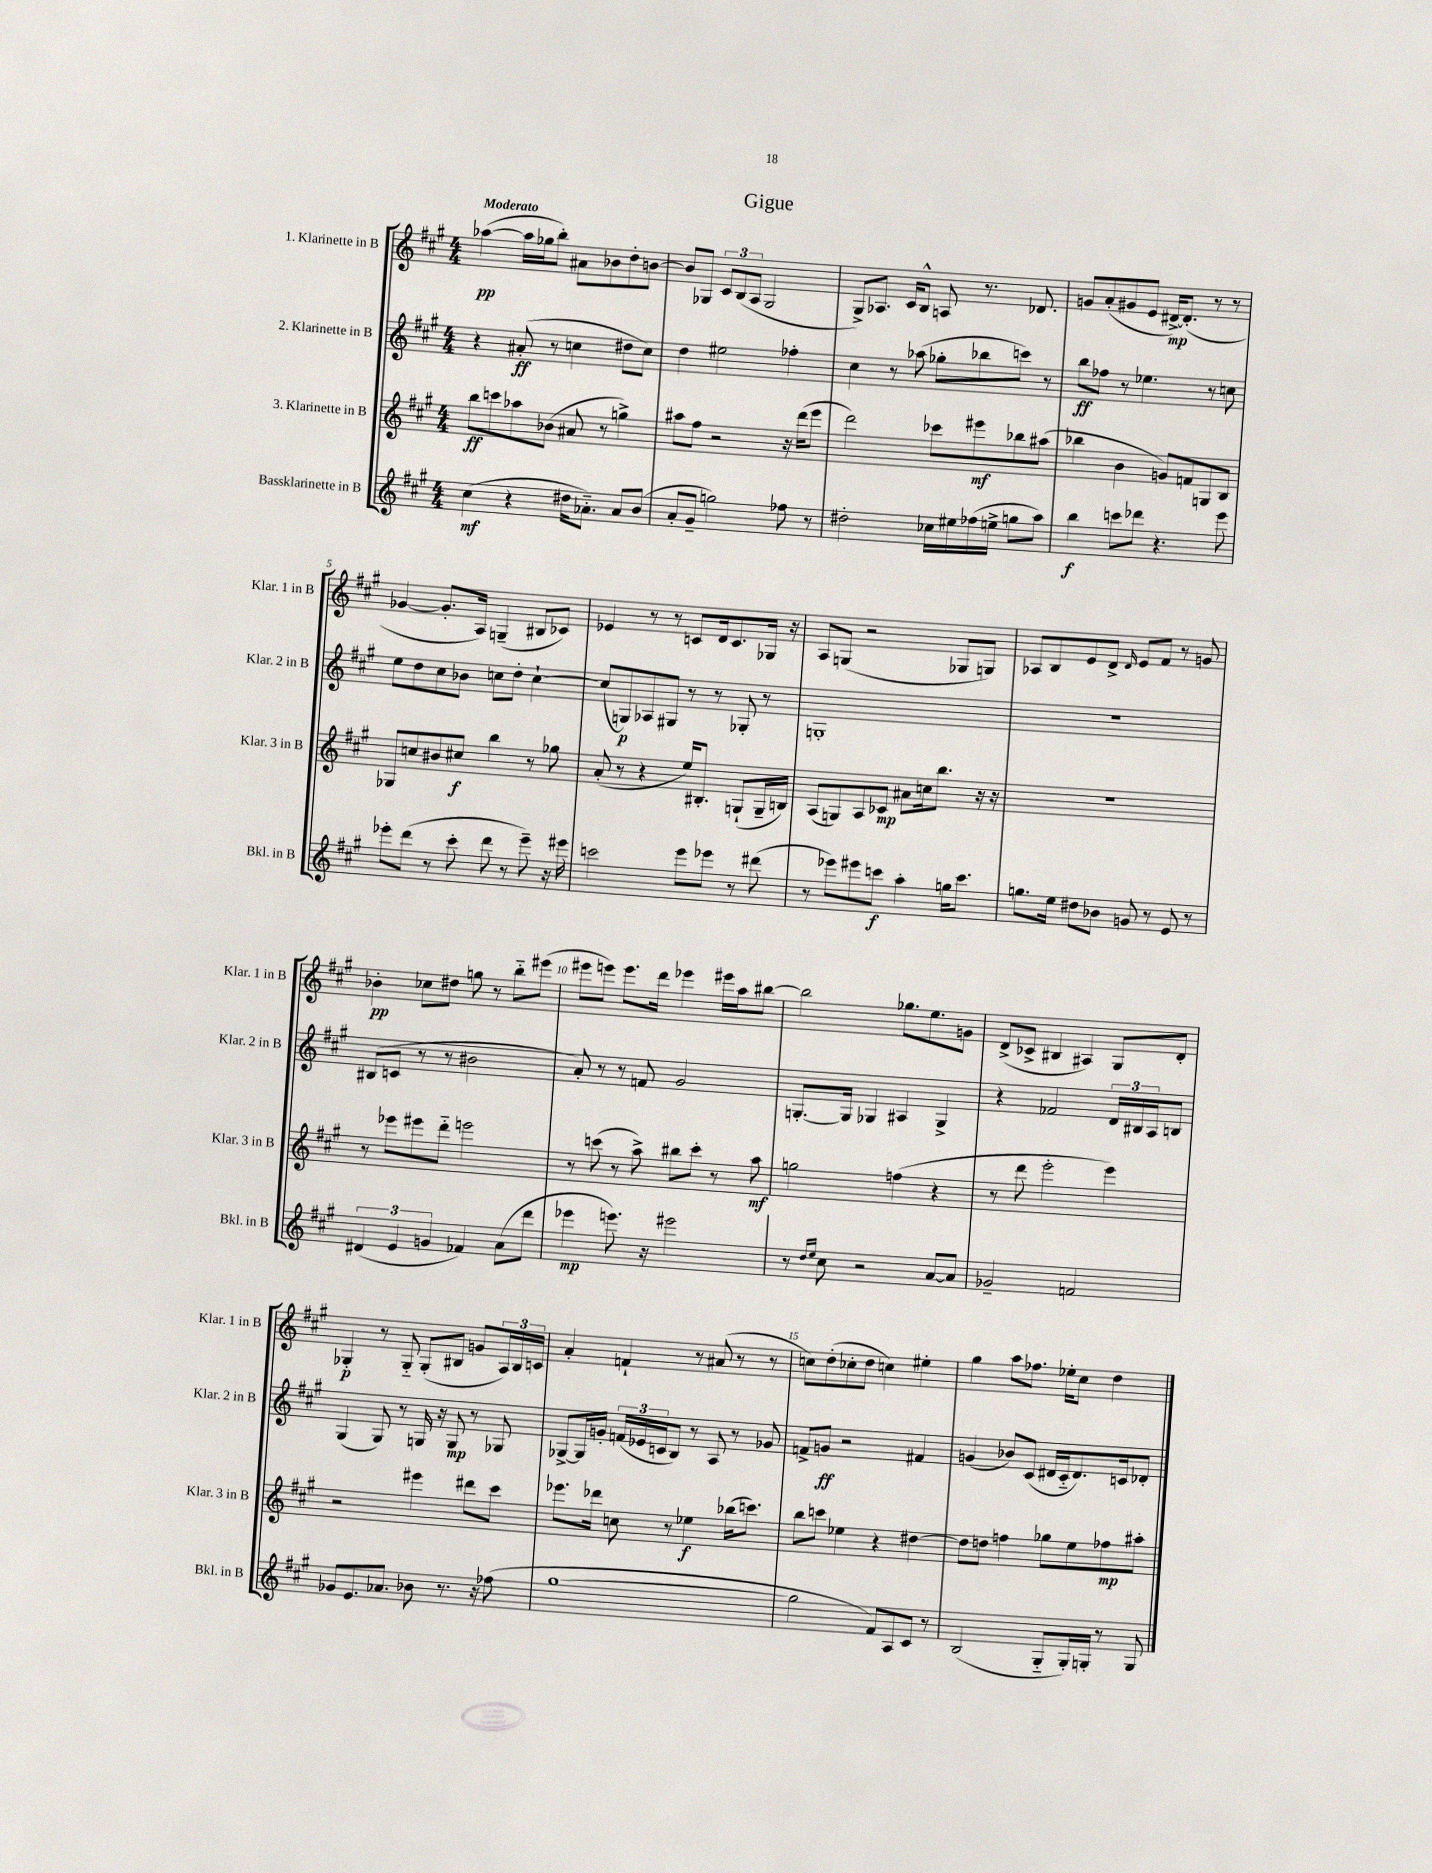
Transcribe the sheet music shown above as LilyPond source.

\header { title = "Gigue" }
<<
\new StaffGroup <<
\new Staff = "s0" \with { instrumentName = "1. Klarinette in B" shortInstrumentName = "Klar. 1 in B" } {
    \clef treble \key a \major \numericTimeSignature \time 4/4 \tempo "Moderato"
    aes''4~\pp( aes''16 ges''16 b''8-.) ais'8 bes'8 d''8-. b'8~ |
    b'8 ges8 \tuplet 3/2 { cis'8 b8( a8 } ges2 |
    gis8->) aes8. cis'16 b8-^ a8 r8. des'8. |
    g'8 a'8-.( gis'8 e'8 dis'16~->\mp) dis'8.-.( r8 r8 |
    ges'4~ ges'8.-. a16) g4--( bis8 ces'8) |
    ees'4 r8 r8 c'8 d'16 c'8. ges16 r16 |
    a8 g8( r2 ges8 g8) |
    aes8 b8 e'8 d'8-> \grace { d'16 } e'8 fis'8 r8 g'8 |
    bes'4-.\pp ces''8 dis''8 g''8 r8 b''8-_ eis'''8( |
    eis'''8 e'''8) e'''8. d'''16 ees'''4 eis'''16 a''16 bis''8~ |
    bis''2 ges''8. e''8. g'8 |
    d'8->( ces'8-> bis4 ais4) gis8 d'8-. |
    ges4-.\p r8 ges8-_ ges8-.( bis8 g'8 \tuplet 3/2 { a16) bis16 c'16 } |
    a'4-. f'4-! r8 ais'8( r8 r8 |
    c''8) d''8-.( ces''8-. d''8 c''4) eis''4-. |
    gis''4 a''8 fes''8. ees''16-. cis''8 d''4 \bar "|." |
}
\new Staff = "s1" \with { instrumentName = "2. Klarinette in B" shortInstrumentName = "Klar. 2 in B" } {
    \clef treble \key a \major \numericTimeSignature \time 4/4
    r4 ais'8-.\ff( r8 c''4 dis''8 c''8) |
    d''4 eis''2 fes''4-. |
    cis''4 r8 aes''8( ges''8-. bes''8 c'''8) r8 |
    b''8\ff fes''8 r8 ees''4. r8 c''8 |
    e''8 d''8 cis''8 bes'8 c''8 d''8-. c''4~-! |
    c''8( g8\p) aes8 gis8 r8 r8 ges8-. r8 |
    g1-. |
    R1 |
    bis8( c'8 r8 r8 bis'2 |
    a'8-.) r8 r8 f'8 gis'2 |
    g8.~-. g16 ges4 ais4 ges4-> |
    r4 fes'2 \tuplet 3/2 { d'16 bis16 a16 } b8 |
    gis4( gis8) r8 g16 r16 g8\mp r8 ges8 |
    ges8~-> ges16 g'16-. \tuplet 3/2 { f'16( ees'16 c'16 } b8) r8 a8 r8 ges'8 |
    f'8-> g'8\ff r2 fis'4 |
    g'4( bes'8) cis'8( dis'16 cis'16-_ dis'8.) c'16 des'8-. \bar "|." |
}
\new Staff = "s2" \with { instrumentName = "3. Klarinette in B" shortInstrumentName = "Klar. 3 in B" } {
    \clef treble \key a \major \numericTimeSignature \time 4/4
    b''8\ff c'''8 aes''8 bes'8( ais'8 r8 g''4->) |
    ais''8 fis''8 r2 r16 d'''16( e'''8 |
    d'''2) ces'''8 eis'''8\mf bes''8 ais''8( |
    bes''4 b'4 g'8) f'8 g8 b8 |
    ges8 c''8 bis'8 cis''8\f b''4 r8 ges''8 |
    a'8-.( r8 r4 e''16) bis8.-. g8-!( g16-- b16) |
    a8( g8) a8 ces'8\mp ais'8 c''16 b''8. r16 r16 |
    R1 |
    r8 ees'''8 eis'''8 d'''8-_ e'''2 |
    r8 c'''8( r8 a''8->) bis''8 c'''8-. r8 a''8\mf |
    g''2 f''4( r4 |
    r8 d'''8 e'''2-. e'''4) |
    r2 eis'''4 dis'''8 cis'''8 |
    ees'''8. des'''16 c''8 r8 ees''4\f bes''16( c'''8.) |
    b''8 c'''8 ees''4 r4 dis''4~ |
    dis''8 d''8 f''4 ges''8 e''8 fes''8\mp ais''8-. \bar "|." |
}
\new Staff = "s3" \with { instrumentName = "Bassklarinette in B" shortInstrumentName = "Bkl. in B" } {
    \clef treble \key a \major \numericTimeSignature \time 4/4
    cis''4\mf( r4 dis''16 aes'8.-_) aes'8 b'8( |
    a'8-. gis'8-- g''2) fes''8 r8 |
    dis''2-. ces''16 eis''16 fes''16( e''16-> g''8 a''8) |
    b''4\f c'''8 des'''8 r4. e'''8 |
    ees'''8-. d'''8( r8 cis'''8-. d'''8 r8 ees'''8--) r16 eis'''16 |
    c'''2 e'''8 ees'''8 r8 dis'''8( |
    r8 ees'''8) eis'''8 c'''8\f a''4-. g''16 c'''8. |
    g''8. e''16 dis''8 bes'8 g'8 r8 e'8 r8 |
    \tuplet 3/2 { dis'4( e'4 g'4 } fes'4) a'8( d'''8 |
    ees'''4\mp e'''8.) r16 eis'''2 |
    r8 \grace { d''16 e''16 } cis''8 r2 a'8~ a'8 |
    ges'2-- f'2 |
    ges'8 e'8. aes'8. bes'8 r8. r16 fes''8( |
    gis''1~ |
    gis''2 fis'8) a8 cis'8 r8 |
    b2( gis8-_ gis16-.) g16-. r8 g8 \bar "|." |
}
>>
>>
\layout { \context { \Score \override BarNumber.break-visibility = ##(#f #t #t) barNumberVisibility = #(every-nth-bar-number-visible 5) } }
